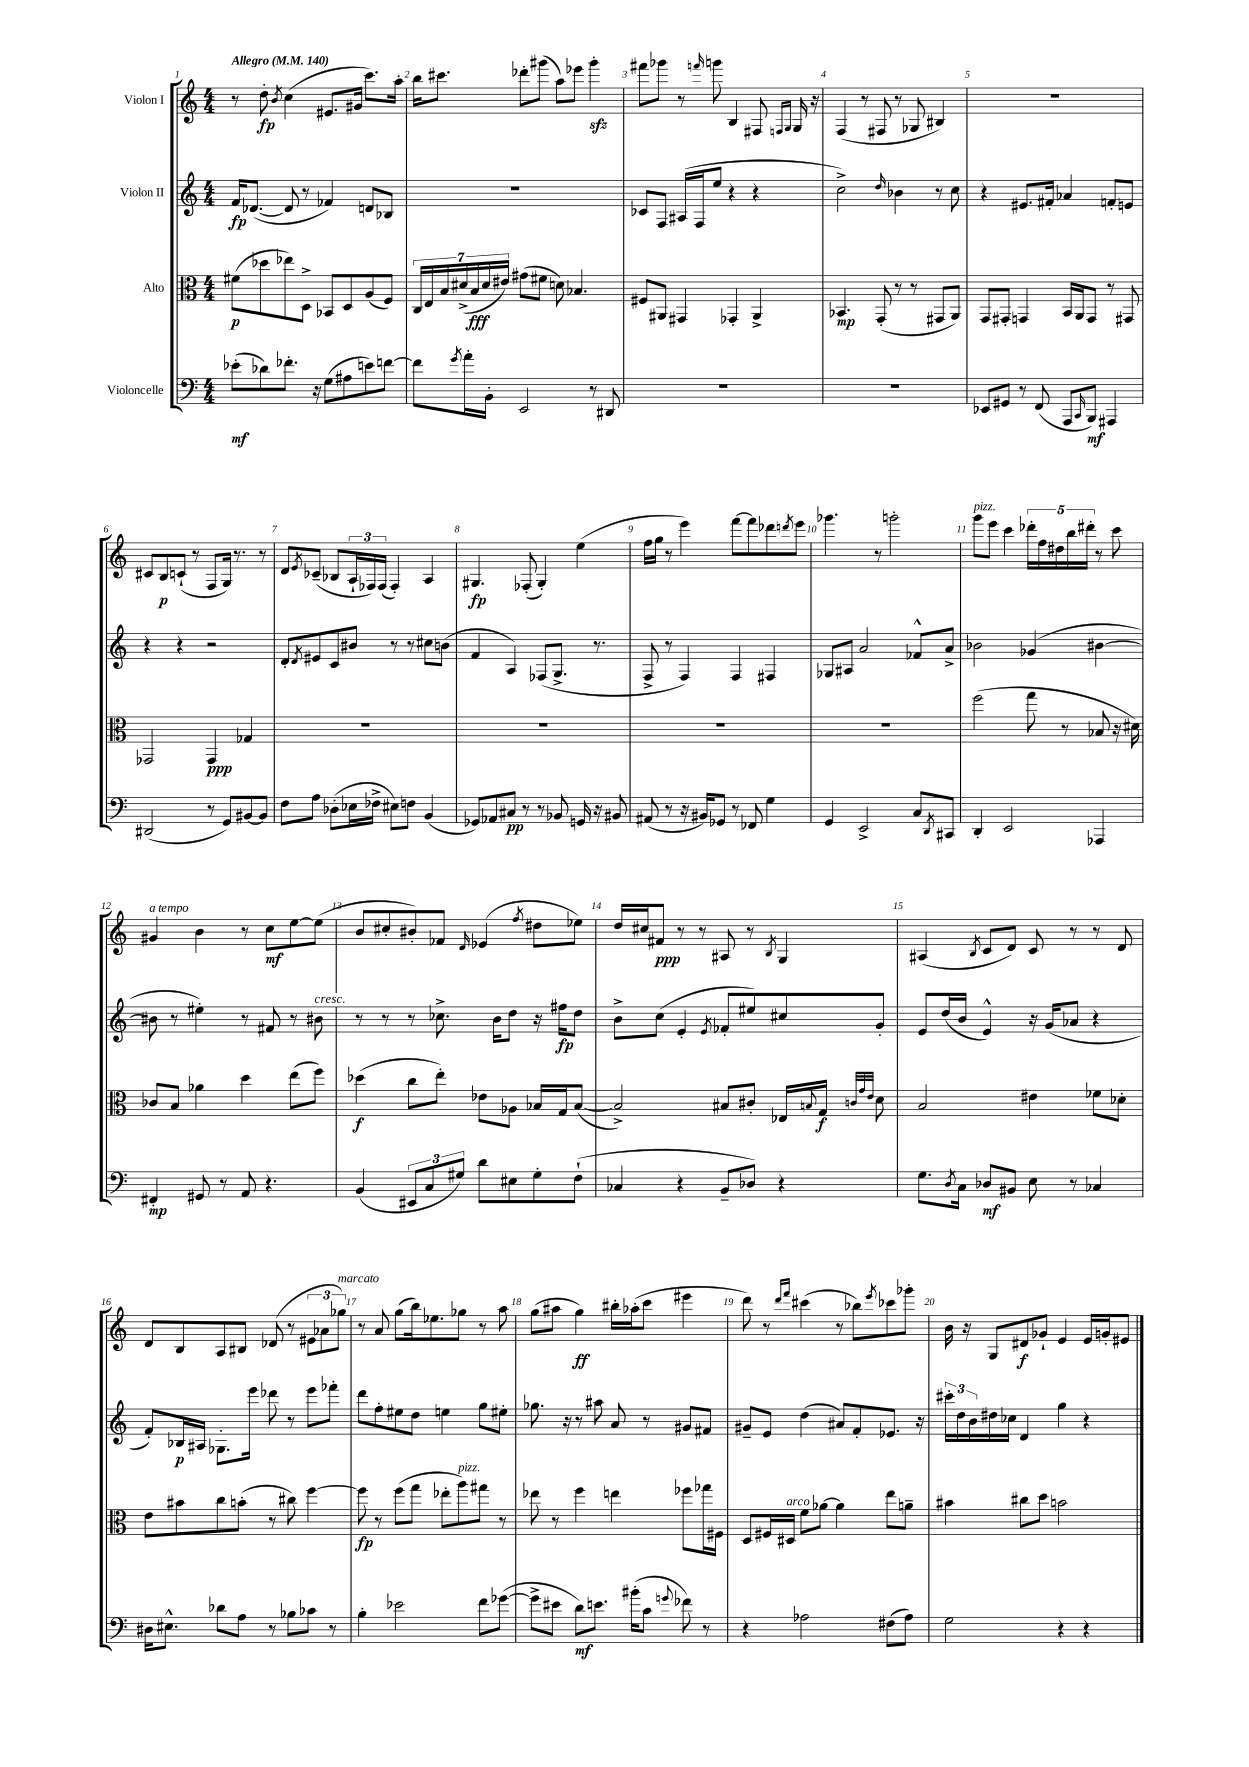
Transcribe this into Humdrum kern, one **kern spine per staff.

**kern	**kern	**kern	**kern
*staff4	*staff3	*staff2	*staff1
*clefF4	*clefC3	*clefG2	*clefG2
*k[]	*k[]	*k[]	*k[]
*M4/4	*M4/4	*M4/4	*M4/4
*MM140	*MM140	*MM140	*MM140
(8e-'\L	(8f#\L	16f/LK	8r
.	.	([8.d-/J	.
8d-\)	8dd-\	.	8dd'\
.	.	.	8qb/
8.f-'\J	8ee-\)	8d-/]	(4cc\
.	8D^\J	8r	.
16r	.	.	.
(8G\L	8BB-/L	4f-/)	8.e#/L
8A#\	8D/	.	.
.	.	.	16g#/Jk
8e\)	(8A/	8d/L	8.ccc\L)
[8f\J	8F/J)	8B-/J	.
.	.	.	16aa'\Jk
=	=	=	=
8f\]L	28C/LL	1r	16bb\LK
.	28E/	.	.
.	.	.	8.ccc#\J
.	28B/	.	.
.	(28d#^/	.	.
8qg/	.	.	.
16a'\L	.	.	.
.	28B/	.	.
.	28d#/	.	.
16BB'\JJ	.	.	.
.	28e#/JJ)	.	.
2EE/	(8g#\L	.	8ddd-'\L
.	8f#\J	.	(8ggg#\J
.	8d\)	.	8aa\L)
.	4.B-/	.	8eee-\J
8r	.	.	4ggg#'\
8DD#/	.	.	.
=	=	=	=
1r	8F#/L	8c-/L	8fff#\L
.	8AA#/J	8F/J	8ggg-\J
.	4GG#/	(16A#/LL	8r
.	.	16F/J	.
.	.	.	16qqfff/
.	.	8ee/J	8ggg\
.	4GG-'/	4r	4B/
.	4AA#^/	4r	8F#/
.	.	.	16qqF/LL
.	.	.	16qqG/JJ
.	.	.	16G/
.	.	.	16r
=	=	=	=
1r	4.BB-/	2cc^\)	(4F/
.	.	.	8r
.	(8GG'/	.	8F#/
.	.	16qqdd/	.
.	8r	4b-\	8r
.	8r	.	8G-/
.	8GG#/L	8r	4B#/)
.	8AA/J)	8cc\	.
=	=	=	=
8EE-/L	8GG/L	4r	1r
8GG#/J	8GG#'/J	.	.
8r	4GG/	8.e#/L	.
(8FF/	.	.	.
.	.	16f#'/Jk	.
8AAA/L	16BB/LL	4a-/	.
.	16AA/J	.	.
16qqCC/	.	.	.
8BBB/J)	8GG/J	.	.
4AAA#/	8r	8f'/L	.
.	8GG#/	8e/J	.
=	=	=	=
(2DD#/	2GG-/	4r	8c#/L
.	.	.	8B/
.	.	4r	(8c`/J
.	.	.	8r
8r	4GG-/	2r	8F/L
8GG/L)	.	.	16G/Jk)
.	.	.	8.r
[8BB#/	4G-/	.	.
8BB#/]J	.	.	8r
=	=	=	=
8F\L	1r	8d'/L	8d/L
.	.	8qd/	8qe/
8A\J	.	8e#/	(8c-~/J
(8D-'\L	.	8c/	8B-/L
16E-\L	.	8b#/J	24A`/L
.	.	.	24F-/)
16F-^\JJ	.	.	.
.	.	.	(24F-/JJ
8E#\L)	.	8r	4F-'/)
8F\J	.	8r	.
(4BB/	.	8cc#\L	4A/
.	.	(8b\J	.
=	=	=	=
8GG-/L)	1r	4f/	4.G#/
8AA-/	.	.	.
8C#/J	.	4A/)	.
8r	.	.	(8F-'/
8r	.	(8F-/L	4G#'/)
8BB-/	.	8.G^/J	.
16GG/	.	.	(4ee\
16r	.	8.r	.
8BB#/	.	.	.
=	=	=	=
(8AA#/	1r	8F^/	16ff\LL
.	.	.	16gg\JJ
8r	.	8r	8r
16r	.	4F/)	4eee\)
16BB#/LK)	.	.	.
8GG-/J	.	.	.
8r	.	4F/	[8fff\L
8FF-/	.	.	8fff\]
4G\	.	4F#/	8ddd-\
.	.	.	8qddd/
.	.	.	8eee\J
=	=	=	=
4GG/	1r	8G-/L	4.ggg-\
.	.	8A#/J	.
2EE^/	.	2a/	.
.	.	.	8r
.	.	.	2ggg'\
8C/L	.	8f-^^/L	.
8qDD/	.	.	.
8CC#/J	.	8a^/J	.
=	=	=	=
4DD'/	(2ff\	2b-\	8ggg\L
.	.	.	8eee\J
2EE/	.	.	4ccc\
.	8gg\	(4g-/	20ddd-'\LL
.	.	.	20ff\
.	.	.	20dd#\
.	8r	.	.
.	.	.	20bb\
.	.	.	20ddd#'\JJ
4AAA-/	8B-/	[4b#\	8r
.	16r	.	8ccc\
.	16d#\)	.	.
=	=	=	=
4FF#'/	8c-/L	8b#\]	4g#/
.	8B/J	8r	.
8GG#/	4a-\	4ee#'\)	4b\
8r	.	.	.
8AA/	4dd\	8r	8r
4.r	.	8f#/	8cc\L
.	(8ee\L	8r	[8ee\
.	8ff\J)	8b#\	(8ee\]J
=	=	=	=
(4BB/	(4dd-\	8r	8b/L
.	.	8r	8cc#'/
12EE#/L	8cc\L	8r	8b#'/)
12C/	.	.	.
.	8ee'\J)	8.cc-^\	8f-/J
12G#/J)	.	.	.
.	.	.	16qqd/
8d\L	8e-\L	.	(4e-/
.	.	16b\LK	.
8E#\	8A-\J	8dd\J	.
.	.	.	8qff/
8G#'\	16B-/LL	16r	8dd#\L
.	16G/J	16ff#\LK	.
(8F`\J	([8B-/J	8dd\J	8ee-\J)
=	=	=	=
4C-/	2B-^/])	8b^\L	16dd/LL
.	.	.	16cc#/J
.	.	(8cc\J	8f#/J
4r	.	4e'/	8r
.	.	.	8r
.	.	8qe/	.
8BB~/L	8B#/L	8f-'/L	8A#/
8D-/J)	8c#'/J	8ee#/)	8r
.	.	.	8qB/
4r	16E-/LL	8cc#/	4G/
.	8qqB/	.	.
.	16G/JJ	.	.
.	32qqc/LLL	.	.
.	32qqg/	.	.
.	32qqe/JJJ	.	.
.	8d\	8g'/J	.
=	=	=	=
8.G\L	2B/	8e/L	(4A#/
.	.	(16dd/L	.
8qD/	.	.	.
16C\Jk	.	16b/JJ	.
.	.	.	8qB/
8D-/L	.	4e^^/)	8c/L
8BB#/J	.	.	8d/J)
8E\	4e#\	16r	8c/
.	.	(16g/LK	.
8r	.	8a-/J	8r
4C-/	8f-\L	4r	8r
.	8d-'\J	.	8d/
=	=	=	=
16D#\LK	8e\L	8f'/L)	8d/L
8.E#^^\J	.	.	.
.	8b#\	16B-/L	8B/
.	.	16A#/JJ	.
8d-\L	8cc\	8.G-'\L	8A/
8A\J	(8b'\J	.	8B#/J
.	.	16eee\Jk	.
8r	8r	8ddd-\	(8d-/
8B-\L	8cc#\)	8r	8r
8c-\J	[4ff\	8eee\L	12e#\L
.	.	.	12a-\
8r	.	8fff-'\J	.
.	.	.	12gg-\J)
=	=	=	=
4B'\	8ff\]	8ddd\L	8r
.	8r	8ff'\	8a/
2e-\	(8ff\L	8ee#\	(8gg\L
.	8gg\J	8dd\J	16bb\k)
.	.	.	8.ee-\
.	8ee-'\L	4ee\	.
.	8aa\)	.	8gg-\J
8f\L	8gg#\J	8gg\L	8r
([8g-\J	8r	8ee#'\J	8aa\
=	=	=	=
8g-^\]L	8ee-\	8.gg-\	(8gg\L
8e#\J	8r	.	8aa#\J
.	.	16r	.
8d\L)	4ff\	8r	4gg\)
8.e\J	.	8aa#\	.
.	4ee\	8a/	16bb#'\LL
(16b#'\LK	.	.	(16aa-'\J
8c\J	.	8r	8ccc\J
8qqg/	.	.	.
8f-\)	8ff-\L	8g#/L	4eee#\
8r	16gg-\L	8f#/J	.
.	16F#\JJ	.	.
=	=	=	=
4r	8D/L	8g#~/L	8ddd\)
.	16F#/L	8e/J	8r
.	16D#/JJ	.	.
.	.	.	16qqddd/LL
.	.	.	16qqfff/JJ
2A-\	8f\L	(4dd\	(4ccc#\
.	[8a-\J	.	.
.	4a-\]	8a#/L)	8r
.	.	8f'/	8bb-\L)
.	.	.	8qeee/
(8F#\L	8ee\L	8.e-/J	8ccc-\
8A-\J)	8a~\J	.	8ggg-'\J
.	.	16r	.
=	=	=	=
2G\	4b#\	24ccc#'\LL	16b\
.	.	24dd\	.
.	.	.	16r
.	.	24b\	.
.	.	16dd#\	8G/L
.	.	16cc-\JJ	.
.	8cc#\L	4d/	8d#/
.	8dd\J	.	8g-`/J
4r	2b\	4gg\	4e/
4r	.	4r	16e/LL
.	.	.	16g'/J
.	.	.	8e#/J
==	==	==	==
*-	*-	*-	*-
